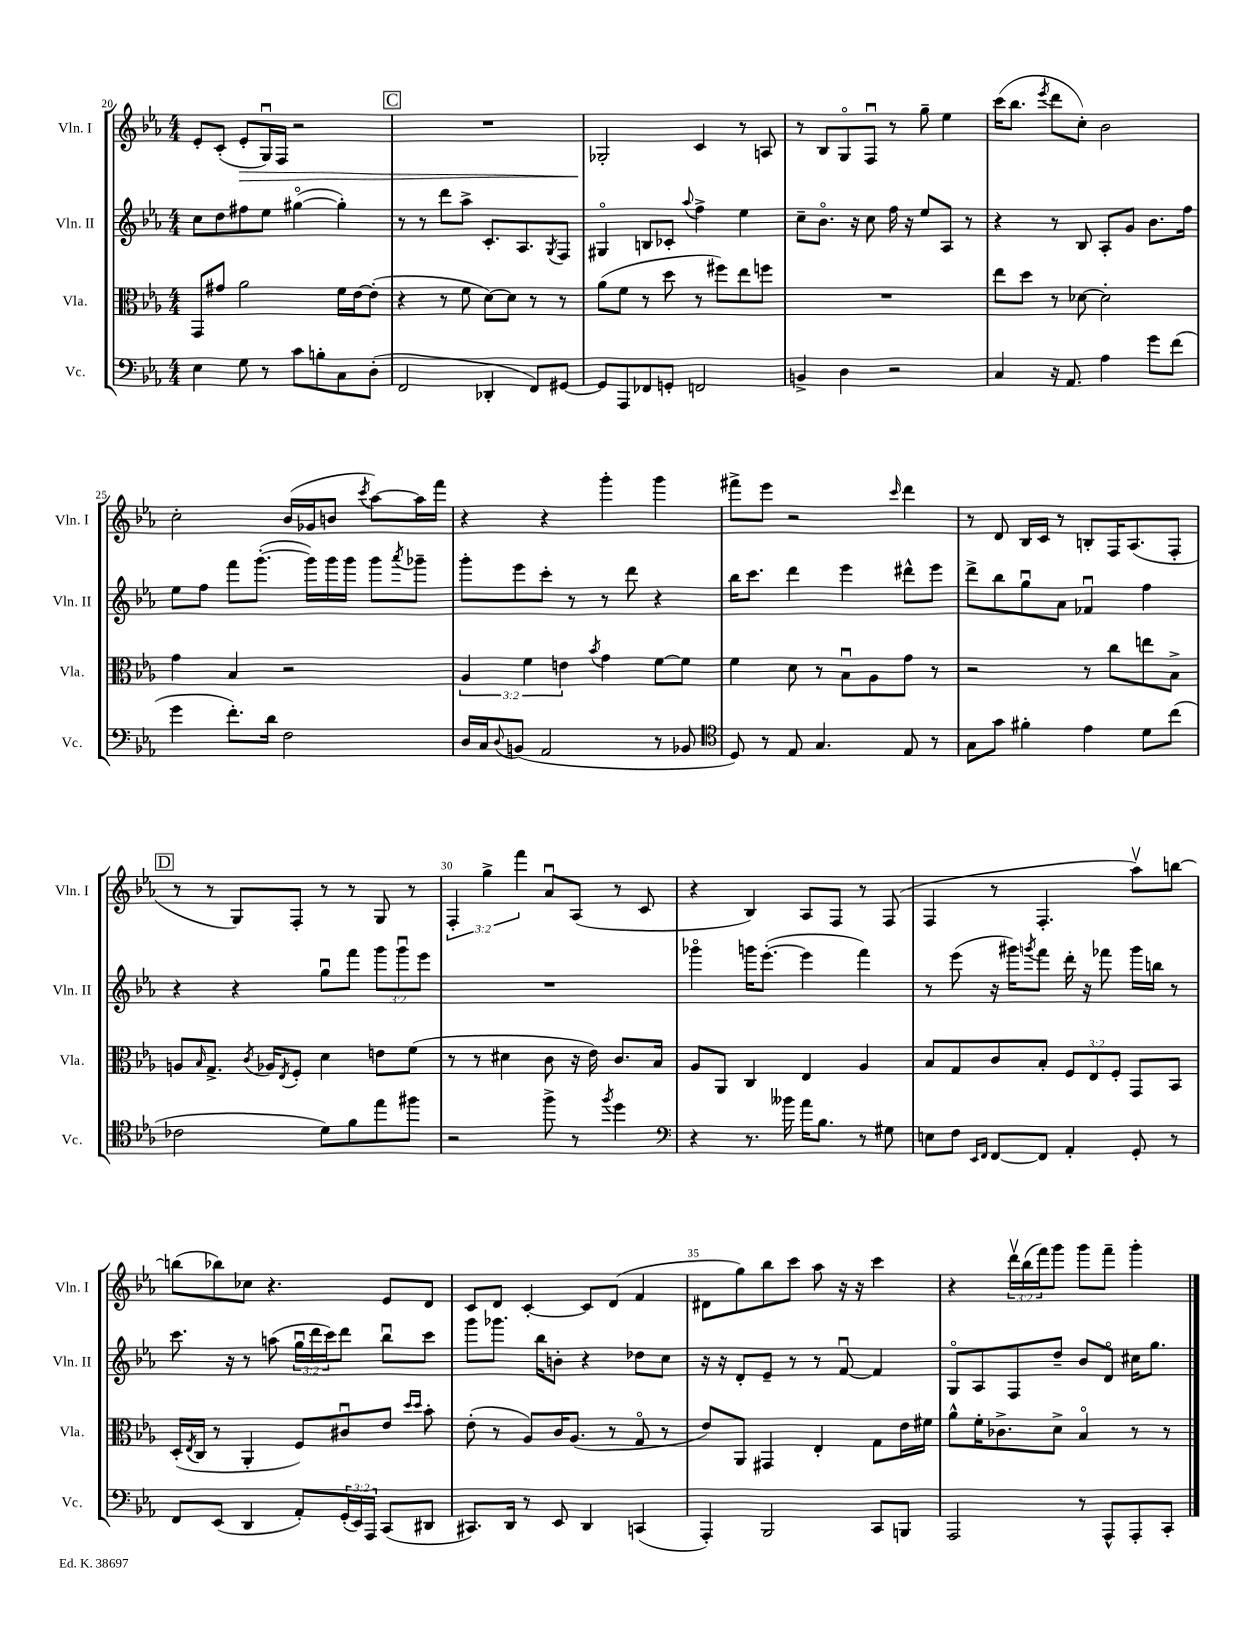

**kern	**kern	**kern	**kern	**dynam
*part4	*part3	*part2	*part1	*part1
*staff4	*staff3	*staff2	*staff1	*staff1
*I"Vc.	*I"Vla.	*I"Vln. II	*I"Vln. I	*
*I'Vc.	*I'Vla.	*I'Vln. II	*I'Vln. I	*
*clefF4	*clefC3	*clefG2	*clefG2	*
*k[b-e-a-]	*k[b-e-a-]	*k[b-e-a-]	*k[b-e-a-]	*
*M4/4	*M4/4	*M4/4	*M4/4	*
=20	=20	=20	=20	=20
4E-\	8GG/L	8cc\L	8e-'/L	.
.	8g#X/J	8dd\	(8c'/J	.
!	!	!	!	!LO:HP:b
8G\	2a-\	8ff#X\	8e-'/L	>
8r	.	8ee-\J	16Gu/L)	.
.	.	.	16F/JJ	.
8c\L	.	([4gg#X\	2r	.
8Bn'\	.	.	.	.
8C\	16f\LL	4gg#'\])	.	.
.	[16e-\J	.	.	.
(8D'\J	(8e-'\J]	.	.	.
!!LO:REH:place=s1:t=C
=21	=21	=21	=21	=21
2FF/	4r	8r	1r	.
.	.	8r	.	.
.	8r	8ddd\L	.	.
.	8f\	8aa-^\J	.	.
4DD-X'/	[8d\L)	8.c'/L	.	.
.	8d\J]	.	.	.
.	.	8.A-/	.	.
8FF/L)	8r	.	.	.
.	.	8qG/	.	.
[8GG#X/J	8r	8F/J	.	.
=22	=22	=22	=22	=22
8GG#/L]	(8a-\L	4G#X/	2G-X'/	.
8AAA-/	8f\J	.	.	.
8FF-X/	8r	8Bn/L	.	.
8GGn'/J	8dd\	8c-X'/J	.	.
.	.	8qqaa-/	.	.
2FFn/	8r	4ff^\	4c/	]
.	8ff#X\L)	.	.	.
.	8ee-\	4ee-\	8r	.
.	8ffn\J	.	8An/	.
=23	=23	=23	=23	=23
4BBn^/	1r	8cc~\L	8r	.
.	.	8.b-\J	8B-/L	.
4D\	.	.	8G/	.
.	.	16r	.	.
.	.	8cc\	8Fu/J	.
2r	.	16ff\	8r	.
.	.	16r	.	.
.	.	8ee-/L	8gg~\	.
.	.	8A-/J	4ee-\	.
.	.	8r	.	.
=24	=24	=24	=24	=24
4C/	8ee-\L	4r	(16ccc\KL	.
.	.	.	8.bb-\J	.
.	8dd\J	.	.	.
.	.	.	8qeee-/	.
16r	8r	8r	8ddd\L	.
8.AA-/	.	.	.	.
.	[8d-X\	8B-/	8cc'\J)	.
4A-\	2d-'\]	8A-'/L	2b-\	.
.	.	8g/J	.	.
8g\L	.	8.b-\L	.	.
(8f\J	.	.	.	.
.	.	16ff\Jk	.	.
!!LO:LB:g=z
=25	=25	=25	=25	=25
4g\	4g\	8ee-\L	2cc'\	.
.	.	8ff\J	.	.
8.f'\L)	4B-/	8fff\L	.	.
.	.	([8.ggg'\J	.	.
16d\Jk	.	.	.	.
2F\	2r	.	(16b-/LL	.
.	.	16ggg\LL])	16g-X/J	.
.	.	16ggg\	8bn/J	.
.	.	16ggg\JJ	.	.
.	.	.	8qccc/	.
.	.	8ggg\L	[8aa-\L)	.
.	.	8qaaa-/	.	.
.	.	8ggg-X~\J	16aa-\L]	.
.	.	.	16fff\JJ	.
=26	=26	=26	=26	=26
16D/LL	6A-/	8ggg'\L	4r	.
16C/J	.	.	.	.
8qqD/	.	.	.	.
(8BBn/J	.	8eee-\	.	.
.	6f\	.	.	.
2AA-/	.	8ccc'\J	4r	.
.	6en\	.	.	.
.	.	8r	.	.
.	8qb-/	.	.	.
.	4g\	8r	4ggg'\	.
.	.	8ddd\	.	.
8r	[8f\L	4r	4ggg\	.
8BB-X/	8f\J]	.	.	.
=27	=27	=27	=27	=27
*clefC4	*	*	*	*
8D/)	4f\	16bb-\KL	8fff#X^\L	.
.	.	8.ccc\J	.	.
8r	.	.	8eee-\J	.
8E-/	8d\	4ddd\	2r	.
4.G/	8r	.	.	.
.	8B-u\L	4eee-\	.	.
.	8A-\	.	.	.
.	.	.	16qqccc/	.
8E-/	8g\J	8ddd#X^^\L	4ddd\	.
8r	8r	8eee-\J	.	.
=28	=28	=28	=28	=28
8G\L	2r	8ddd^\L	8r	.
8g\J	.	8bb-\	8d/	.
4f#X'\	.	8ggu\	16B-/LL	.
.	.	.	16c/JJ	.
.	.	8a-\J	8r	.
4e-\	8r	4f-Xu/	8Bn'/L	.
.	8cc\L	.	16F/K	.
.	.	.	(8.A-/	.
8d\L	8een\	4ff\	.	.
(8cc\J	8B-^\J	.	8F'/J	.
!!LO:LB:g=z
!!LO:REH:place=s1:t=D
=29	=29	=29	=29	=29
2c-X\	8An/L	4r	8r	.
.	16qqB-/	.	.	.
.	8.G^/J	.	8r	.
.	.	4r	8G/L)	.
.	8qc/	.	.	.
.	16A-X/KL	.	.	.
.	8qE-/	.	.	.
.	8F'/J	.	8F'/J	.
8d\L)	4d\	8ggu\L	8r	.
8f\	.	8fff\J	8r	.
8ee-\	8en\L	12ggg\L	8G/	.
.	.	12gggu\	.	.
8ff#X\J	(8f\J	.	8r	.
.	.	12eee-\J	.	.
=30	=30	=30	=30	=30
2r	8r	1r	6F'/	.
.	8r	.	.	.
.	.	.	6gg^\	.
.	4d#X\	.	.	.
.	.	.	6fff\	.
8ff^\	8c\	.	8a-u/L	.
8r	16r	.	(8A-/J	.
.	16e-\)	.	.	.
8qff/	.	.	.	.
4dd\	8.c/L	.	8r	.
.	.	.	8c/	.
.	16B-/Jk	.	.	.
=31	=31	=31	=31	=31
*clefF4	*	*	*	*
4r	8A-/L	4ggg-X\	4r	.
.	8AA-/J	.	.	.
8.r	4C/	16gggn\KL	4B-/)	.
.	.	([8.eee-'\J	.	.
16b--X\	.	.	.	.
16a-\KL	4E-/	4eee-\]	8A-/L	.
8.B-\J	.	.	.	.
.	.	.	8F/J	.
8r	4A-/	4fff\)	8r	.
8G#X\	.	.	(8F/	.
=32	=32	=32	=32	=32
8En\L	8B-/L	8r	4F/	.
8F\J	8G/	(8eee-\	.	.
16qqEE-/LL	.	.	.	.
16qqFF/JJ	.	.	.	.
[8FF/L	8c/	16r	8r	.
.	.	16ggg#X\KL)	.	.
.	.	8qgggn/	.	.
8FF/J]	8B-'/J	8fff\J	4.F'/	.
4AA-'/	12F/L	16ddd'\	.	.
.	.	16r	.	.
.	12E-/	.	.	.
.	.	8fff-X\	.	.
.	12F'/J	.	.	.
8GG'/	8GG/L	16ggg\LL	8aa-v\L)	.
.	.	16bbn\JJ	.	.
8r	8BB-/J	8r	[8bbn\J	.
!!LO:LB:g=z
=33	=33	=33	=33	=33
8FF/L	(16D'/LL	8.ccc\	(8bbn\L]	.
.	8qE-/	.	.	.
.	16C/JJ	.	.	.
(8EE-/J	8r	.	8bb-X\)	.
.	.	16r	.	.
4DD/	4AA-'/	8r	8cc-X\J	.
.	.	(8aan\	4.r	.
8AA-'/L)	8F/L)	24ggu\LL	.	.
.	.	24ddd\	.	.
.	.	24ccc\J)	.	.
(24GG'/L	8c#Xu/	8ddd\J	.	.
24EE-/)	.	.	.	.
24AAA-/JJ	.	.	.	.
(8CC/L	8e-/J	8bb-u\L	8e-/L	.
.	16qqdd/LL	.	.	.
.	16qqdd/JJ	.	.	.
8DD#X/J	8b-'\	8ccc\J	8d/J	.
=34	=34	=34	=34	=34
8.CC#X/L)	(8e-'\	8ggg\L	8c/L	.
.	8r	8.ggg-X\J	8d/J	.
16DD/Jk	.	.	.	.
8r	8A-/L)	.	[4c'/	.
.	.	16bb-\KL	.	.
8EE-/	16c/K	8bn'\J	.	.
.	(8.A-/J	.	.	.
4DD/	.	4r	8c/L]	.
.	8r	.	(8d/J	.
(4CCn/	8G/	8dd-X\L	4f/	.
.	8r	8cc\J	.	.
=35	=35	=35	=35	=35
4AAA-'/)	8e-/L)	16r	8d#X\L	.
.	.	16r	.	.
.	8AA-/J	8d'/L	8gg\)	.
2BBB-/	4GG#X/	8e-~/J	8bb-\	.
.	.	8r	8ccc\J	.
.	4E-'/	8r	8aa-\	.
.	.	[8fu/	16r	.
.	.	.	16r	.
8CC/L	8G\L	4f/]	4ccc\	.
8BBBn/J	16e-\L	.	.	.
.	16f#X\JJ	.	.	.
=36	=36	=36	=36	=36
2AAA-/	8a-^^\L	8G/L	4r	.
.	16f'\K	8A-/	.	.
.	8.c-X^\	.	.	.
.	.	8F/	24dddv\LL	.
.	.	.	(24bb-\	.
.	.	.	24fff\J)	.
.	8d^\J	8dd~/J	8ggg\J	.
8r	4B-/	8b-/L	8ggg\L	.
8AAA-^^/L	.	8d/J	8fff~\J	.
8AAA-'/	8r	16cc#X\KL	4ggg'\	.
.	.	8.gg\J	.	.
8CC'/J	8r	.	.	.
==	==	==	==	==
*-	*-	*-	*-	*-
